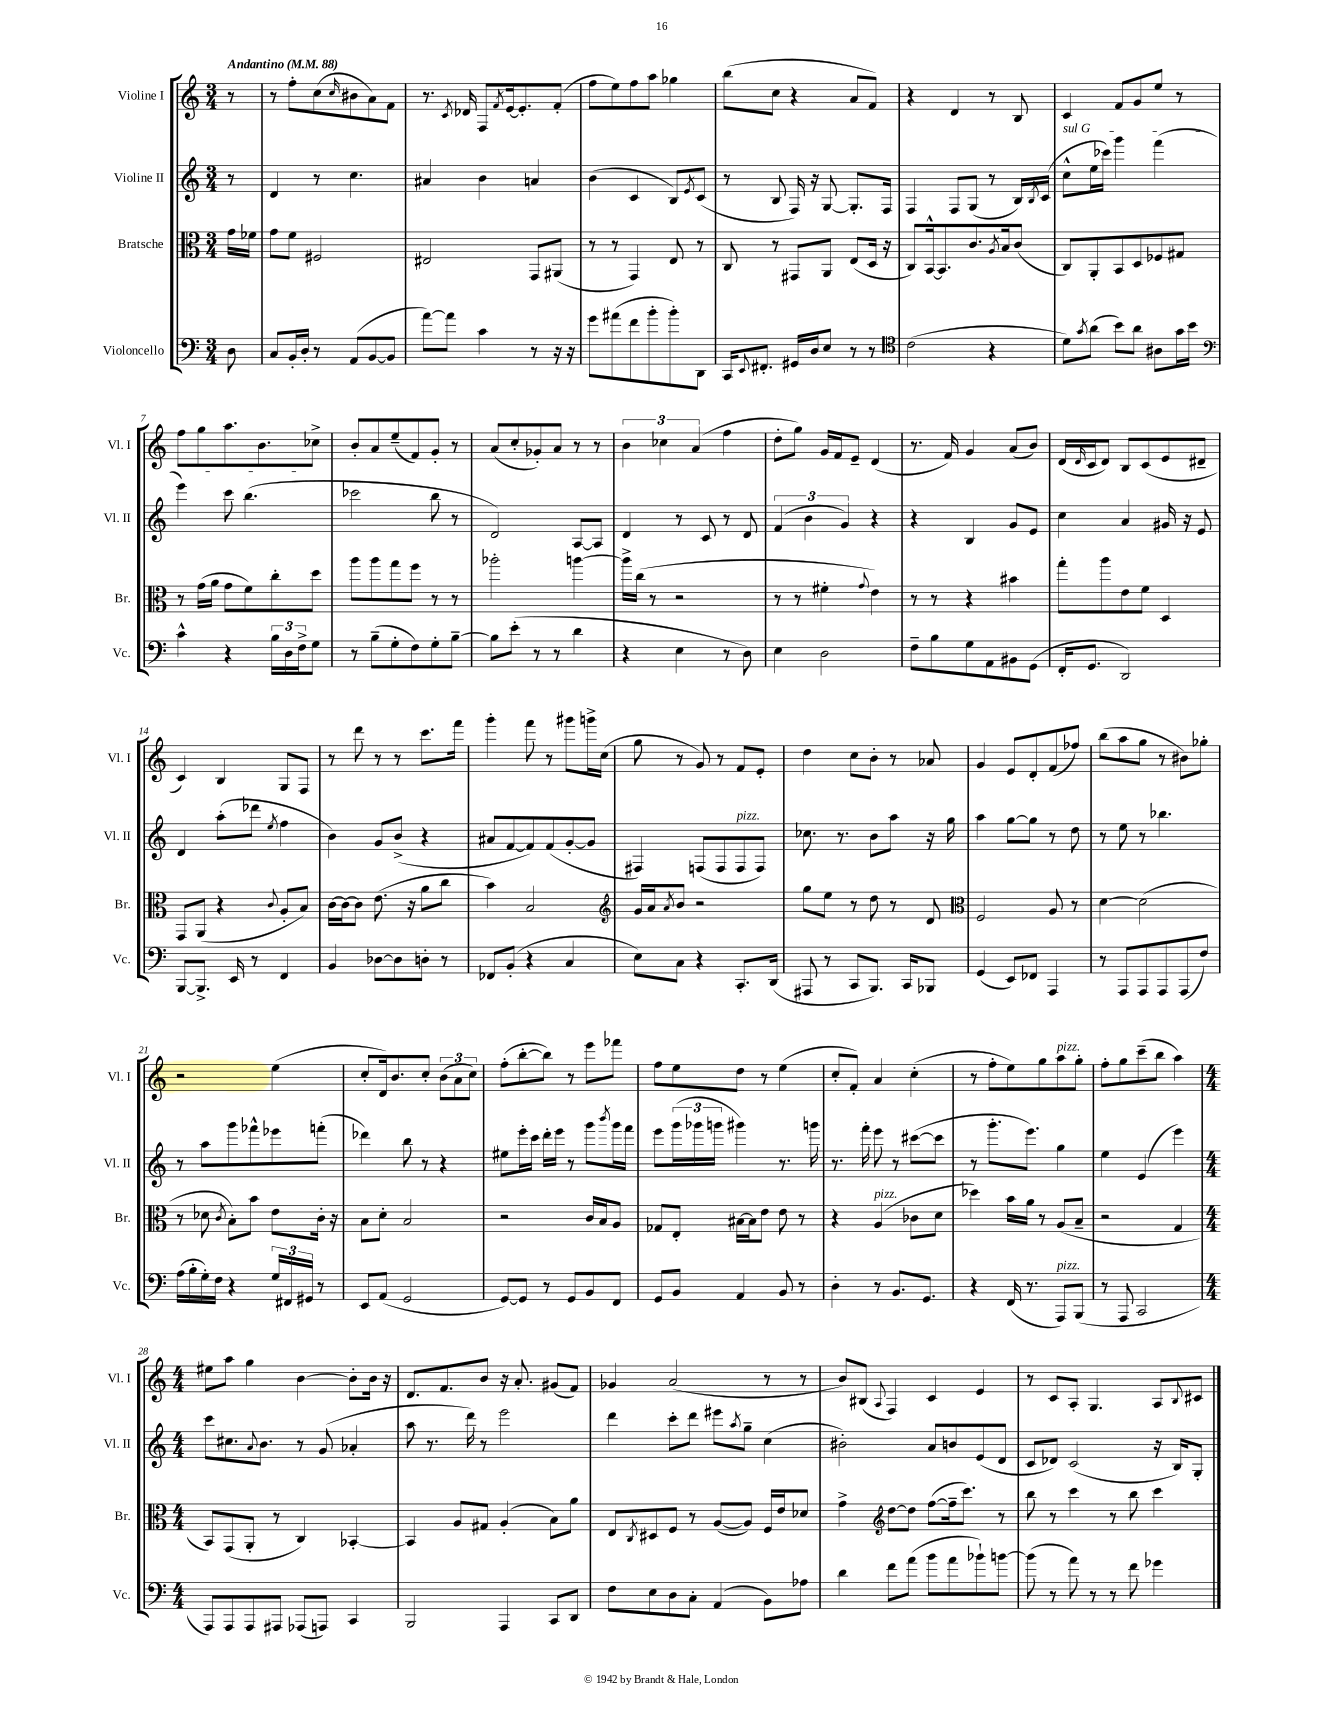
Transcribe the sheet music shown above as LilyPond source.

<<
\new StaffGroup <<
\new Staff = "s0" \with { instrumentName = "Violine I" shortInstrumentName = "Vl. I" } {
    \clef treble \key c \major \numericTimeSignature \time 3/4 \partial 8 \tempo "Andantino" 4 = 88
    r8 |
    r8 f''8-. c''8( \grace { c''16 } bis'8 a'8) f'8 |
    r8. \acciaccatura { c'8 } des'16 f8 \acciaccatura { f'8 } e'16~ e'8.-. f'8-.( |
    f''8 e''8) f''8 a''8 ges''4 |
    b''8( c''8 r4 a'8 f'8) |
    r4 d'4 r8 b8 |
    c'4 f'8 g'8 e''8 r8 |
    f''8 g''8 a''8. b'8. ces''8-> |
    b'8-. a'8 e''8--( f'8) g'8-. r8 |
    a'8( c''8-. ges'8-.) a'8 r8 r8 |
    \tuplet 3/2 { b'4 ces''4 a'4( } f''4 |
    d''8-. g''8) g'16 f'16 e'8-- d'4( |
    r8. f'16) g'4 a'8( b'8) |
    d'16( \grace { d'16 } c'16 d'8) b8 c'8( e'8 dis'8-- |
    c'4) b4 g8 f8 |
    r8 d'''8 r8 r8 c'''8. f'''16 |
    g'''4-. f'''8 r8 gis'''8 g'''16-> c''16( |
    g''8 r8 g'8) r8 f'8 e'8-. |
    d''4 c''8 b'8-. r8 aes'8 |
    g'4 e'8 d'8-. f'8( fes''8) |
    b''8( a''8 g''8 r8 bis'8) ges''8-. |
    r2 e''4( |
    c''8-. d'16) b'8. c''8-. \tuplet 3/2 { b'8( a'8 c''8) } |
    f''8-.( b''8~-. b''8) r8 e'''8 fes'''8 |
    f''8 e''8 d''8 r8 e''4( |
    c''8-. f'8-.) a'4 c''4-.( |
    r8 f''8-. e''8) g''8 a''8^\markup { \italic "pizz." } g''8-. |
    f''8-. g''8 c'''8--( b''8 a''4) |
    \numericTimeSignature \time 4/4 eis''8 a''8 g''4 b'4~ b'8-. b'16 r16 |
    d'8. f'8. b'8 r16 a'8.-. gis'8( f'8) |
    ges'4 a'2( r8 r8 |
    b'8) bis8( \appoggiatura { a8 } f4) c'4 e'4 |
    r8 c'8 a8-. g4. a8 \appoggiatura { b8 } cis'8 \bar "|." |
}
\new Staff = "s1" \with { instrumentName = "Violine II" shortInstrumentName = "Vl. II" } {
    \clef treble \key c \major \numericTimeSignature \time 3/4 \partial 8
    r8 |
    d'4 r8 c''4. |
    ais'4 b'4 a'4 |
    b'4( c'4 b8) \acciaccatura { e'8 } c'8( |
    r8 b8 f16) r16 g8~ g8.-. f16 |
    f4 f8 g8( r8 b16) \acciaccatura { b8 } c'16( |
    \once \override TextSpanner.bound-details.left.text = \markup { \italic "sul G" } c''8-^\startTextSpan e''16 ces'''16) g'''4 f'''4( |
    e'''4) c'''8 b''4.\stopTextSpan( |
    ces'''2 b''8 r8 |
    d'2) a8~ a8 |
    d'4 r8 c'8 r8 d'8 |
    \tuplet 3/2 { f'4( b'4 g'4) } r4 |
    r4 b4 g'8 e'8 |
    c''4 a'4 gis'16 r16 e'8 |
    d'4 a''8-.( des'''8 \acciaccatura { e''8 } f''4 |
    b'4) g'8 b'8->( r4 |
    ais'8 f'8~ f'8) f'8( g'8~-. g'8 |
    fis4) f8( f8 f8^\markup { \italic "pizz." } f8) |
    ces''8. r8. b'8 a''8 r16 g''16 |
    a''4 g''8~ g''8 r8 d''8 |
    r8 e''8 r8 bes''4. |
    r8 a''8 g'''8 fes'''8-^ ees'''8 f'''8-.( |
    des'''4) b''8 r8 r4 |
    eis''8 e'''16-. c'''16 d'''16-. e'''16 r8 g'''8 \acciaccatura { b'''8 } g'''16 f'''16 |
    e'''8 \tuplet 3/2 { g'''16( ges'''16 g'''16 } gis'''4) r8. g'''16 |
    r8. f'''16-. e'''8 r8 cis'''8~( cis'''8 |
    r8 g'''8.-. e'''8.) g''4 |
    e''4 e'4( e'''4) |
    \numericTimeSignature \time 4/4 c'''8 cis''8. \appoggiatura { a'8 } b'8. r8 g'8( aes'4-. |
    a''8 r8. d'''16) r8 e'''2 |
    d'''4 c'''8-. d'''8 eis'''8 \acciaccatura { a''8 } g''8-- c''4( |
    bis'2-.) a'8 b'8 e'8( d'8 |
    c'8 des'8) c'2( r16 b16) g8-. \bar "|." |
}
\new Staff = "s2" \with { instrumentName = "Bratsche" shortInstrumentName = "Br." } {
    \clef alto \key c \major \numericTimeSignature \time 3/4 \partial 8
    g'16 fes'16 |
    g'8 f'8 fis2 |
    eis2 g,8 ais,8( |
    r8 r8 g,4) e8 r8 |
    c8 r8 gis,8 a,8 e8( d16 r16 |
    c8) b,16~-^ b,8. c'8. \acciaccatura { a8 } b16 c'8( |
    c8) a,8-. b,8 d8 fes8 gis8 |
    r8 g'16( a'16 g'8 f'8) c''8-. d''8 |
    a''8 a''8 g''8 f''8 r8 r8 |
    aes''2-. a''4~ |
    a''16-> c''16( r8 r2 |
    r8 r8 fis'4-. \appoggiatura { g'8 } e'4) |
    r8 r8 r4 bis'4 |
    g''8-. a''8 e'8 f'8 d4 |
    g,8 a,8( r4 \appoggiatura { c'8 } a8-. b8) |
    c'16~ c'16~ c'8 e'8.( r16 a'8 c''8 |
    b'4) b2 |
    \clef treble g'16 a'16 \acciaccatura { a'8 } b'8 r2 |
    g''8 e''8 r8 d''8 r8 d'8 |
    \clef alto f2 a8 r8 |
    d'4~ d'2( |
    r8 des'8 \acciaccatura { c'8 } b8-.) b'8 e'8 c'16-. r16 |
    b8 d'8-. b2 |
    r2 c'16 b16 a8 |
    ges8 e8-. bis16~ bis16 e'8 e'8 r8 |
    r4 a4^\markup { \italic "pizz." }( ces'8 d'8 |
    des''4) b'16 a'16 r8 a8( b8-- |
    r2 g4 |
    \numericTimeSignature \time 4/4 b,8) g,8( a,8-. r8 c4) bes,4~-. |
    bes,4 a8 gis8 a4-.( b8) a'8 |
    e8 \acciaccatura { c8 } dis8 f8 r8 a8~( a8) f16 e'16 des'8 |
    g'4-> \clef treble d''8~ d''8 f''8~( f''16-- c'''8.) r8 |
    b''8 r8 c'''4 r8 b''8 c'''4 \bar "|." |
}
\new Staff = "s3" \with { instrumentName = "Violoncello" shortInstrumentName = "Vc." } {
    \clef bass \key c \major \numericTimeSignature \time 3/4 \partial 8
    d8 |
    c8 b,16-. d16-. r8 a,8( b,8~ b,8 |
    a'8~) a'8 c'4 r8 r16 r16 |
    g'8 ais'8( f'8 b'8-. b'8-.) d,8 |
    c,16 \appoggiatura { e,8 } fis,8.-. gis,16 d16 e8 r8 r8 |
    \clef tenor c'2( r4 |
    d'8) \acciaccatura { g'8 } a'8( b'8) a'8 ais8 g'16 b'16 |
    \clef bass c'4-^ r4 \tuplet 3/2 { b16 d16 f16-> } g8 |
    r8 b8--( g8-. f8) g8-. b8~-- |
    b8 e'8-.( r8 r8 d'4 |
    r4 e4 r8 d8) |
    e4 d2 |
    f8-- b8 g8 a,8 bis,8 g,8( |
    f,16-. g,8. d,2) |
    b,,8~ b,,8.-> e,16 r8 f,4 |
    b,4 des8~ des8 d8-. r8 |
    fes,8 b,8-.( r4 c4 |
    e8) c8 r4 c,8.-. d,16( |
    ais,,8 r8 c,8 b,,8.) c,16 bes,,8 |
    g,4( e,8) fes,8 a,,4 |
    r8 a,,8 a,,8 a,,8 a,,8( f8) |
    a16( b16-. g16-.) f16 r4 \tuplet 3/2 { g16 fis,16 gis,16 } r8 |
    e,8 a,8( g,2 |
    g,8~) g,8 r8 g,8 b,8 f,8 |
    g,8 b,8 a,4 b,8 r8 |
    d4-. r8 b,8. g,8. |
    r4 f,16( r8. a,,8^\markup { \italic "pizz." }) b,,8( |
    r8 a,,8 c,2 |
    \numericTimeSignature \time 4/4 a,,8) a,,8 a,,8 ais,,8 aes,,8( a,,8) c,4 |
    b,,2 a,,4 c,8 d,8 |
    f8 e8 d8 c8-. a,4( b,8) aes8 |
    d'4 f'8 a'8( b'8 a'8 bes'8-!) b'8~ |
    b'8( r8 a'8) r8 r8 f'8 ges'4 \bar "|." |
}
>>
>>
